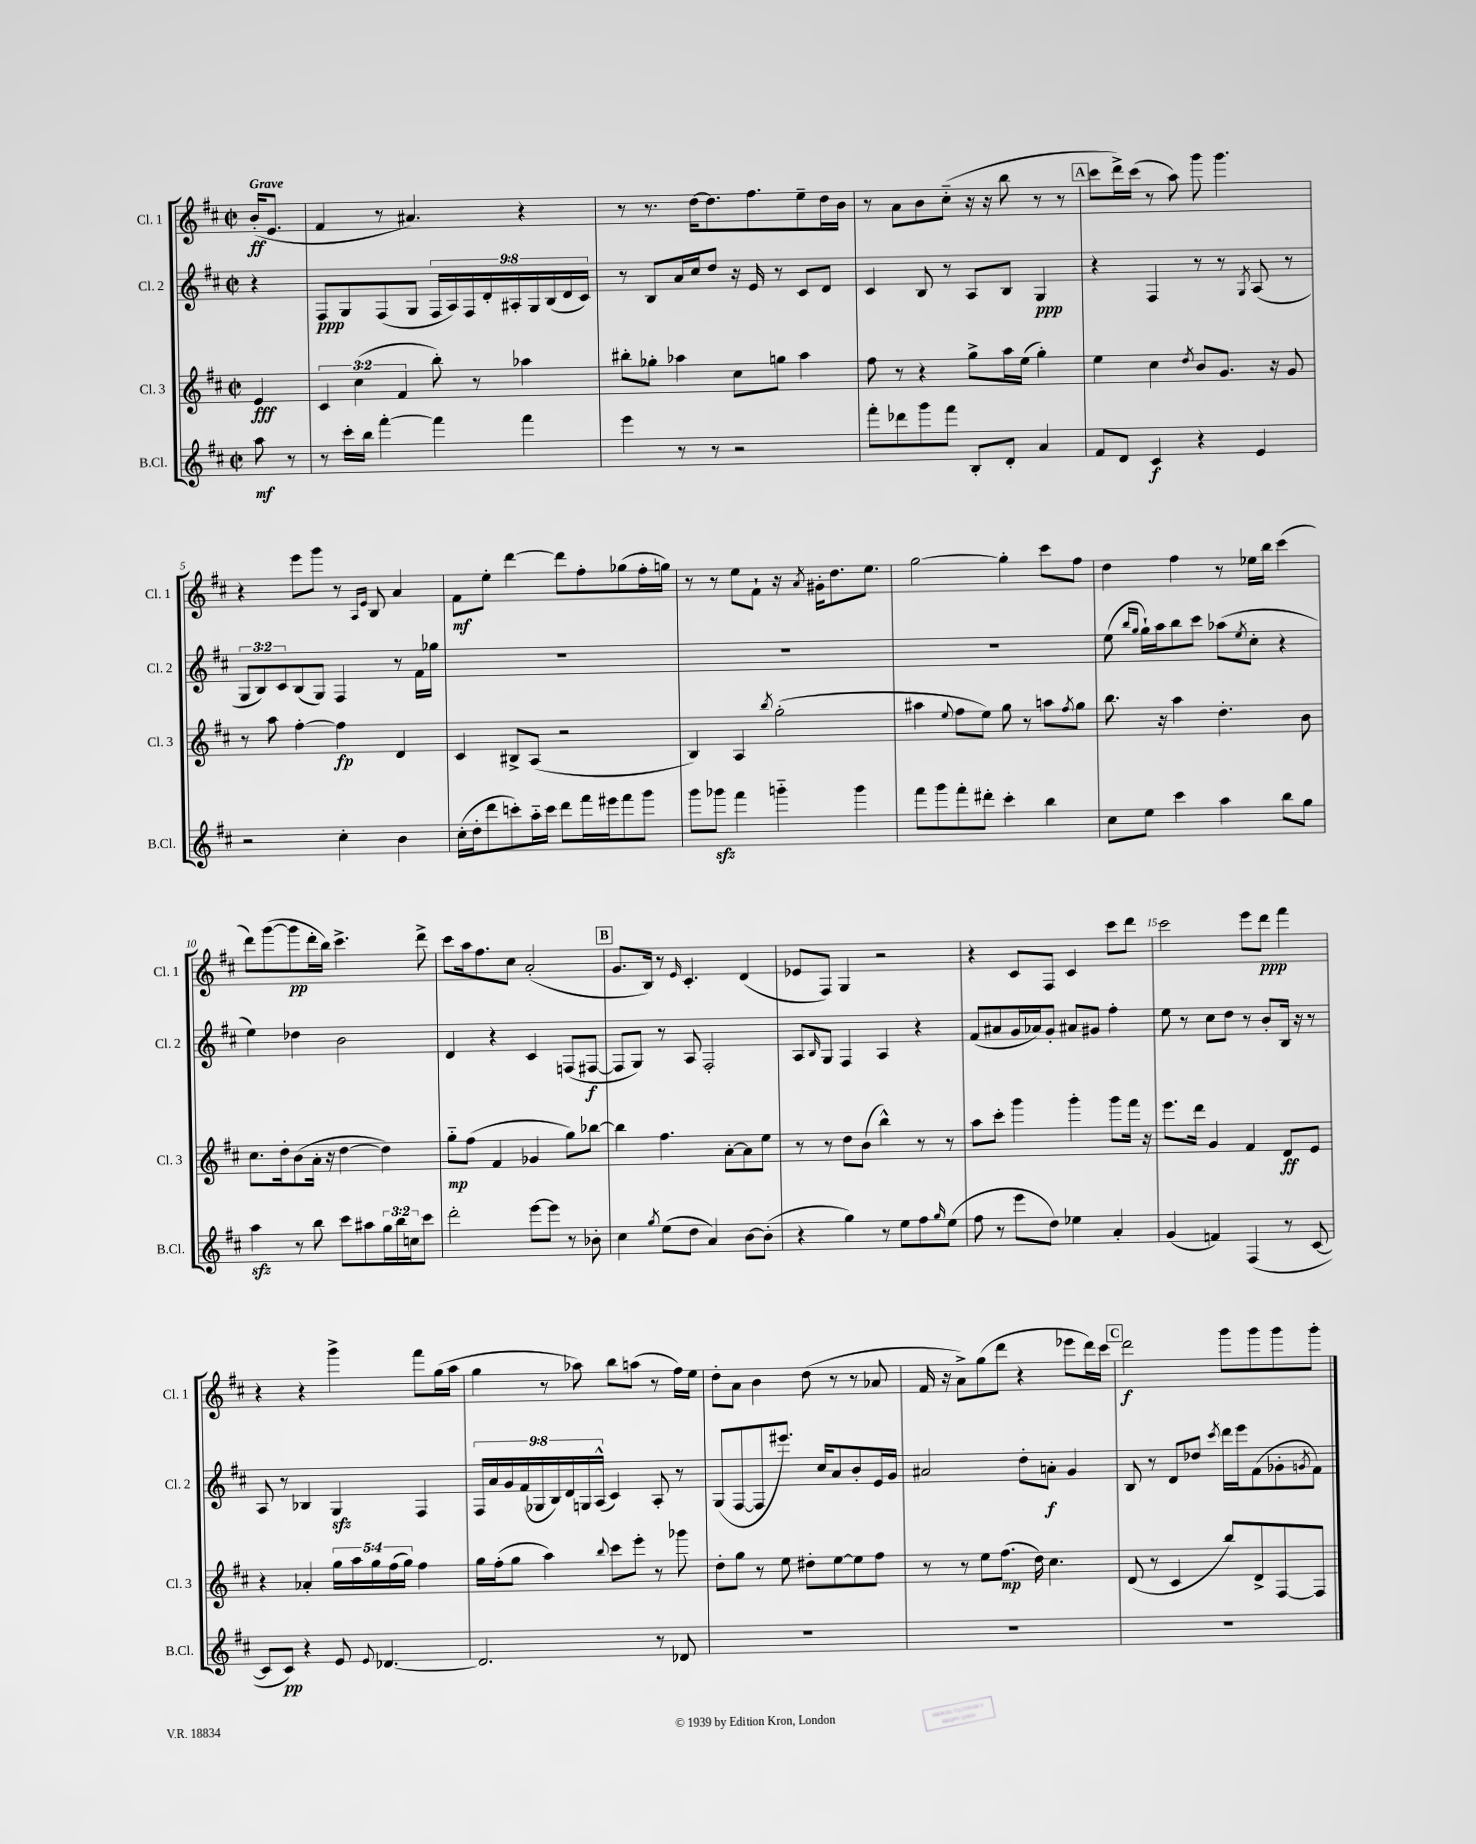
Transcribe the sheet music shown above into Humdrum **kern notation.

**kern	**dynam	**kern	**dynam	**kern	**dynam	**kern	**dynam
*part4	*part4	*part3	*part3	*part2	*part2	*part1	*part1
*staff4	*staff4	*staff3	*staff3	*staff2	*staff2	*staff1	*staff1
*I"B.Cl.	*	*I"Cl. 3	*	*I"Cl. 2	*	*I"Cl. 1	*
*I'B.Cl.	*	*I'Cl. 3	*	*I'Cl. 2	*	*I'Cl. 1	*
*clefG2	*	*clefG2	*	*clefG2	*	*clefG2	*
*k[f#c#]	*	*k[f#c#]	*	*k[f#c#]	*	*k[f#c#]	*
*M2/2	*	*M2/2	*	*M2/2	*	*M2/2	*
*met(c|)	*	*met(c|)	*	*met(c|)	*	*met(c|)	*
=	=	=	=	=	=	=	=
!	!	!	!	!	!	!LO:TX:a:B:t=Grave	!
8aa\	mf	4e/	fff	4r	.	(16b'/KL	ff
.	.	.	.	.	.	8.e/J	.
8r	.	.	.	.	.	.	.
=1	=1	=1	=1	=1	=1	=1	=1
8r	.	6c#/	.	8F#/L	ppp	4f#/	.
16ccc#'\LL	.	.	.	8G/	.	.	.
.	.	(6cc#\	.	.	.	.	.
16bb\JJ	.	.	.	.	.	.	.
[4fff#'\	.	.	.	(8F#/	.	8r	.
.	.	6f#/	.	.	.	.	.
.	.	.	.	8G/J	.	4.a#X/)	.
4fff#\]	.	8bb'\)	.	18F#/LL	.	.	.
.	.	.	.	18A/)	.	.	.
.	.	.	.	18F#/	.	.	.
.	.	8r	.	.	.	.	.
.	.	.	.	18d'/	.	.	.
.	.	.	.	18A#X'/	.	.	.
4fff#\	.	4aa-X\	.	.	.	4r	.
.	.	.	.	18G/	.	.	.
.	.	.	.	(18B/	.	.	.
.	.	.	.	18d/	.	.	.
.	.	.	.	18c#/JJ)	.	.	.
=2	=2	=2	=2	=2	=2	=2	=2
4eee\	.	8bb#X'\L	.	8r	.	8r	.
.	.	8gg-X'\J	.	8B/L	.	8.r	.
8r	.	4aa-X\	.	16a/L	.	.	.
.	.	.	.	16cc#/J	.	[16dd\KL	.
8r	.	.	.	8dd/J	.	8.dd\]	.
2r	.	8cc#\L	.	16r	.	.	.
.	.	.	.	16e/	.	8.ff#\	.
.	.	8ggn\J	.	8r	.	.	.
.	.	4aa-\	.	8c#/L	.	8ee~\	.
.	.	.	.	8d/J	.	16dd\L	.
.	.	.	.	.	.	16b\JJ	.
=3	=3	=3	=3	=3	=3	=3	=3
8fff#'\L	.	8ff#\	.	4c#/	.	8r	.
8ddd-X\	.	8r	.	.	.	8a\L	.
8ggg\	.	4r	.	8B/	.	8b\	.
8fff#\J	.	.	.	8r	.	(8cc#\J	.
8B'/L	.	8gg^\L	.	8A/L	.	16r	.
.	.	.	.	.	.	16r	.
8d'/J	.	16aa\L	.	8B/J	.	8bb\	.
.	.	(16ee\JJ	.	.	.	.	.
4a/	.	4gg'\)	.	4G/	ppp	8r	.
.	.	.	.	.	.	8r	.
!!LO:REH:place=s1:t=A
=4	=4	=4	=4	=4	=4	=4	=4
8f#/L	.	4ee\	.	4r	.	8ccc#\L	.
8d/J	.	.	.	.	.	16ddd^\L)	.
.	.	.	.	.	.	(16ccc#\JJ	.
4c#/	f	4cc#\	.	4F#/	.	8r	.
.	.	.	.	.	.	8aa\)	.
.	.	8qdd/	.	.	.	.	.
4r	.	8b/L	.	8r	.	8ggg\	.
.	.	8.g/J	.	8r	.	4.ggg\	.
.	.	.	.	8qG/	.	.	.
4e/	.	.	.	(8A/	.	.	.
.	.	16r	.	.	.	.	.
.	.	8g/	.	8r	.	.	.
!!LO:LB:g=z
=5	=5	=5	=5	=5	=5	=5	=5
2r	.	8r	.	12G/L	.	4r	.
.	.	.	.	12B/)	.	.	.
.	.	8aa\	.	.	.	.	.
.	.	.	.	12c#/	.	.	.
.	.	[4ff#'\	.	(8B/	.	8eee\L	.
.	.	.	.	8G/J)	.	8ggg\J	.
4cc#'\	.	4ff#\]	fp	4F#/	.	8r	.
.	.	.	.	.	.	16qqA/LL	.
.	.	.	.	.	.	16qqe/JJ	.
.	.	.	.	.	.	8B/	.
4b\	.	4d/	.	8r	.	4a/	.
.	.	.	.	16f#\LL	.	.	.
.	.	.	.	16gg-X\JJ	.	.	.
=6	=6	=6	=6	=6	=6	=6	=6
(16cc#'\LL	.	4c#/	.	1r	.	8f#\L	mf
16dd'\J	.	.	.	.	.	.	.
8ddd\	.	.	.	.	.	8ee'\J	.
8cccn'\)	.	8B#X^/L	.	.	.	[4ddd\	.
16aa\L	.	(8A/J	.	.	.	.	.
16ccc\JJ	.	.	.	.	.	.	.
8ddd\L	.	2r	.	.	.	8ddd\L]	.
16fff#\L	.	.	.	.	.	8ff#'\	.
16eee#X\J	.	.	.	.	.	.	.
8fff#\	.	.	.	.	.	(8gg-X\	.
8ggg\J	.	.	.	.	.	16ff#'\L	.
.	.	.	.	.	.	16ggn\JJ)	.
=7	=7	=7	=7	=7	=7	=7	=7
8ggg\L	.	4B/)	.	1r	.	8r	.
8ggg-Xzz\J	.	.	.	.	.	8r	.
4fff#\	.	4A/	.	.	.	8ee\L	.
.	.	.	.	.	.	8f#`\J	.
.	.	8qbb/	.	.	.	.	.
4gggn\	.	(2gg'\	.	.	.	16r	.
.	.	.	.	.	.	8qa/	.
.	.	.	.	.	.	16g#X'\KL	.
.	.	.	.	.	.	8.dd\	.
4ggg\	.	.	.	.	.	.	.
.	.	.	.	.	.	8.ee\J	.
=8	=8	=8	=8	=8	=8	=8	=8
8fff#\L	.	4aa#X\	.	1r	.	[2gg\	.
8ggg\	.	.	.	.	.	.	.
.	.	8qqee/	.	.	.	.	.
8fff#'\	.	8ff#\L	.	.	.	.	.
8ddd#X'\J	.	8ee\J)	.	.	.	.	.
4ccc#'\	.	8gg\	.	.	.	4gg'\]	.
.	.	8r	.	.	.	.	.
4bb\	.	8aan\L	.	.	.	8ccc#\L	.
.	.	8qff#/	.	.	.	.	.
.	.	8gg\J	.	.	.	8ff#\J	.
=9	=9	=9	=9	=9	=9	=9	=9
8cc#\L	.	8.bb\	.	(8ee\	.	4dd\	.
.	.	.	.	16qqbb/LL	.	.	.
.	.	.	.	16qqgg/JJ	.	.	.
8ee\J	.	.	.	16gg`\LL)	.	.	.
.	.	16r	.	16aa\J	.	.	.
4ccc#\	.	4aa\	.	8bb\	.	4ff#\	.
.	.	.	.	8ccc#\J	.	.	.
4aa\	.	4.dd'\	.	(8aa-X\L	.	8r	.
.	.	.	.	8qee/	.	.	.
.	.	.	.	8cc#'\J	.	16ee-X\LL	.
.	.	.	.	.	.	16bb\JJ	.
8bb\L	.	.	.	4r	.	(4ccc#\	.
8gg\J	.	8b\	.	.	.	.	.
!!LO:LB:g=z
=10	=10	=10	=10	=10	=10	=10	=10
4aazz\	.	8.cc#\L	.	4ee\)	.	8ddd\L)	.
.	.	.	.	.	.	([8ggg\	.
.	.	16dd'\k	.	.	.	.	.
8r	.	(8b\	.	4dd-X\	.	8ggg\]	pp
8bb\	.	16a'\Jk	.	.	.	16ddd'\L	.
.	.	16r	.	.	.	16bb\JJ)	.
8ccc#\L	.	[4dd\	.	2b\	.	4.ccc#^\	.
8aa#X\	.	.	.	.	.	.	.
24gg\L	.	4dd\])	.	.	.	.	.
24bb\	.	.	.	.	.	.	.
24ccn\J	.	.	.	.	.	.	.
8ccc#\J	.	.	.	.	.	8ddd^\	.
=11	=11	=11	=11	=11	=11	=11	=11
2ddd'\	.	8gg\L	mp	4d/	.	8ccc#\L	.
.	.	(8ff#\J	.	.	.	16aa\k	.
.	.	.	.	.	.	8.ff#\	.
.	.	4f#/	.	4r	.	.	.
.	.	.	.	.	.	8cc#\J	.
[8eee\L	.	4g-X/	.	4c#/	.	(2a'/	.
8eee\J]	.	.	.	.	.	.	.
8r	.	8gg\L)	.	(8Fn/L	.	.	.
8b-X'\	.	[8bb-X\J	.	[8F#X/J	f	.	.
!!LO:REH:place=s1:t=B
=12	=12	=12	=12	=12	=12	=12	=12
4cc#\	.	4bb-\]	.	8F#/L]	.	8.g/L	.
.	.	.	.	8G/J)	.	.	.
.	.	.	.	.	.	16B/Jk)	.
8qgg/	.	.	.	.	.	.	.
(8ee\L	.	4.ff#\	.	8r	.	8r	.
.	.	.	.	.	.	16qqe/	.
8dd\J	.	.	.	8A/	.	4.c#'/	.
4a/)	.	.	.	2F#'/	.	.	.
.	.	[8a'\L	.	.	.	.	.
[8b\L	.	8a\]	.	.	.	(4d/	.
(8b'\J]	.	8ee\J	.	.	.	.	.
=13	=13	=13	=13	=13	=13	=13	=13
4r	.	8r	.	8A/L	.	8e-X/L	.
.	.	.	.	16qqB/	.	.	.
.	.	8r	.	8G/J	.	8F#/J)	.
4gg\)	.	8dd\L	.	4F#/	.	4G/	.
.	.	(8b\J	.	.	.	.	.
8r	.	4bb^^\)	.	4A/	.	2r	.
8ee\L	.	.	.	.	.	.	.
8ff#\	.	8r	.	4r	.	.	.
16qqgg/	.	.	.	.	.	.	.
(8ee\J	.	8r	.	.	.	.	.
=14	=14	=14	=14	=14	=14	=14	=14
8ff#\	.	8aa\L	.	(8f#/L	.	4r	.
8r	.	8ccc#'\J	.	8a#X/	.	.	.
8eee\L	.	4ggg\	.	16g/L	.	8c#/L	.
.	.	.	.	16a-X/J)	.	.	.
8dd\J)	.	.	.	8g'/J	.	8F#/J	.
4ee-X\	.	4ggg'\	.	8a#X/L	.	4c#/	.
.	.	.	.	8g#X/J	.	.	.
4a'/	.	8ggg\L	.	4ff#'\	.	8ccc#\L	.
.	.	16fff#\Jk	.	.	.	8ddd\J	.
.	.	16r	.	.	.	.	.
=15	=15	=15	=15	=15	=15	=15	=15
(4g/	.	8.eee\L	.	8ee\	.	2ccc#\	.
.	.	.	.	8r	.	.	.
.	.	16ddd\Jk	.	.	.	.	.
4fn/)	.	4g/	.	8cc#\L	.	.	.
.	.	.	.	8dd\J	.	.	.
(4F#/	.	4f#/	.	8r	.	8eee\L	.
.	.	.	.	8b'/L	.	8ddd\J	ppp
8r	.	8d/L	ff	16B/Jk	.	4fff#\	.
.	.	.	.	16r	.	.	.
[8c#/	.	8e/J	.	8r	.	.	.
!!LO:LB:g=z
=16	=16	=16	=16	=16	=16	=16	=16
8c#/L]	.	4r	.	8A/	.	4r	.
8c#/J)	pp	.	.	8r	.	.	.
4r	.	4a-X'/	.	4B-X/	.	4r	.
8e/	.	20gg\LL	.	4Gzz/	.	4ggg^\	.
.	.	20aa\	.	.	.	.	.
.	.	20gg\	.	.	.	.	.
8qqe/	.	.	.	.	.	.	.
[4.d-X/	.	.	.	.	.	.	.
.	.	(20ff#\	.	.	.	.	.
.	.	20gg\JJ)	.	.	.	.	.
.	.	4ff#\	.	4F#/	.	8fff#\L	.
.	.	.	.	.	.	(16gg\L	.
.	.	.	.	.	.	16aa\JJ	.
=17	=17	=17	=17	=17	=17	=17	=17
2.d-/]	.	16gg\LL	.	18F#/LL	.	4gg\	.
.	.	.	.	18a/	.	.	.
.	.	(16ff#'\J	.	.	.	.	.
.	.	.	.	18g/	.	.	.
.	.	8gg\J	.	.	.	.	.
.	.	.	.	(18f#/	.	.	.
.	.	.	.	18G-X/	.	.	.
.	.	4aa\)	.	.	.	8r	.
.	.	.	.	18B/)	.	.	.
.	.	.	.	18d/	.	.	.
.	.	.	.	.	.	8aa-X\)	.
.	.	.	.	18Gn/	.	.	.
.	.	.	.	(18A^^/JJ	.	.	.
.	.	8qqbb/	.	.	.	.	.
.	.	8ccc#\L	.	4c#/)	.	8bb\L	.
.	.	8eee'\J	.	.	.	(8aan\J	.
8r	.	8r	.	8A'/	.	8r	.
8d-X/	.	8ggg-X\	.	8r	.	16ff#\LL)	.
.	.	.	.	.	.	16ee\JJ	.
=18	=18	=18	=18	=18	=18	=18	=18
1r	.	8dd'\L	.	(8G/L	.	8dd'\L	.
.	.	8gg\J	.	[8F#/	.	8a\J	.
.	.	8r	.	8F#/]	.	4b\	.
.	.	8ee\	.	8.eee#X/J)	.	.	.
.	.	8dd#X'\L	.	.	.	(8dd\	.
.	.	.	.	16cc#/KL	.	.	.
.	.	[8ee\	.	8a/	.	8r	.
.	.	8ee\]	.	8b'/	.	8r	.
.	.	8ff#\J	.	16e/L	.	8a-X/	.
.	.	.	.	16g/JJ	.	.	.
=19	=19	=19	=19	=19	=19	=19	=19
1r	.	8r	.	2a#X/	.	16f#/	.
.	.	.	.	.	.	16r	.
.	.	8r	.	.	.	8a^\L)	.
.	.	8ee\L	.	.	.	(8gg\	.
.	.	(8.ff#\J	mp	.	.	8ddd\J	.
.	.	.	.	8dd'\L	.	4r	.
.	.	16dd\)	.	.	.	.	.
.	.	4.cc#\	.	8an'\J	f	.	.
.	.	.	.	4g/	.	8eee-X\L	.
.	.	.	.	.	.	16ddd\L)	.
.	.	.	.	.	.	16ccc#\JJ	.
!!LO:REH:place=s1:t=C
=20	=20	=20	=20	=20	=20	=20	=20
1r	.	(8d/	.	8B/	.	2ddd\	f
.	.	8r	.	8r	.	.	.
.	.	4c#/	.	8d/L	.	.	.
.	.	.	.	8dd-X/J	.	.	.
.	.	.	.	8qccc#/	.	.	.
.	.	8bb/L)	.	16ddd\LL	.	8ggg\L	.
.	.	.	.	16eee\J	.	.	.
.	.	8d^/	.	(8f#\	.	8ggg\	.
.	.	[8F#/	.	8g-X'\	.	8ggg\	.
.	.	.	.	8qgn/	.	.	.
.	.	8F#/J]	.	8f#\J)	.	8ggg'\J	.
==	==	==	==	==	==	==	==
*-	*-	*-	*-	*-	*-	*-	*-
